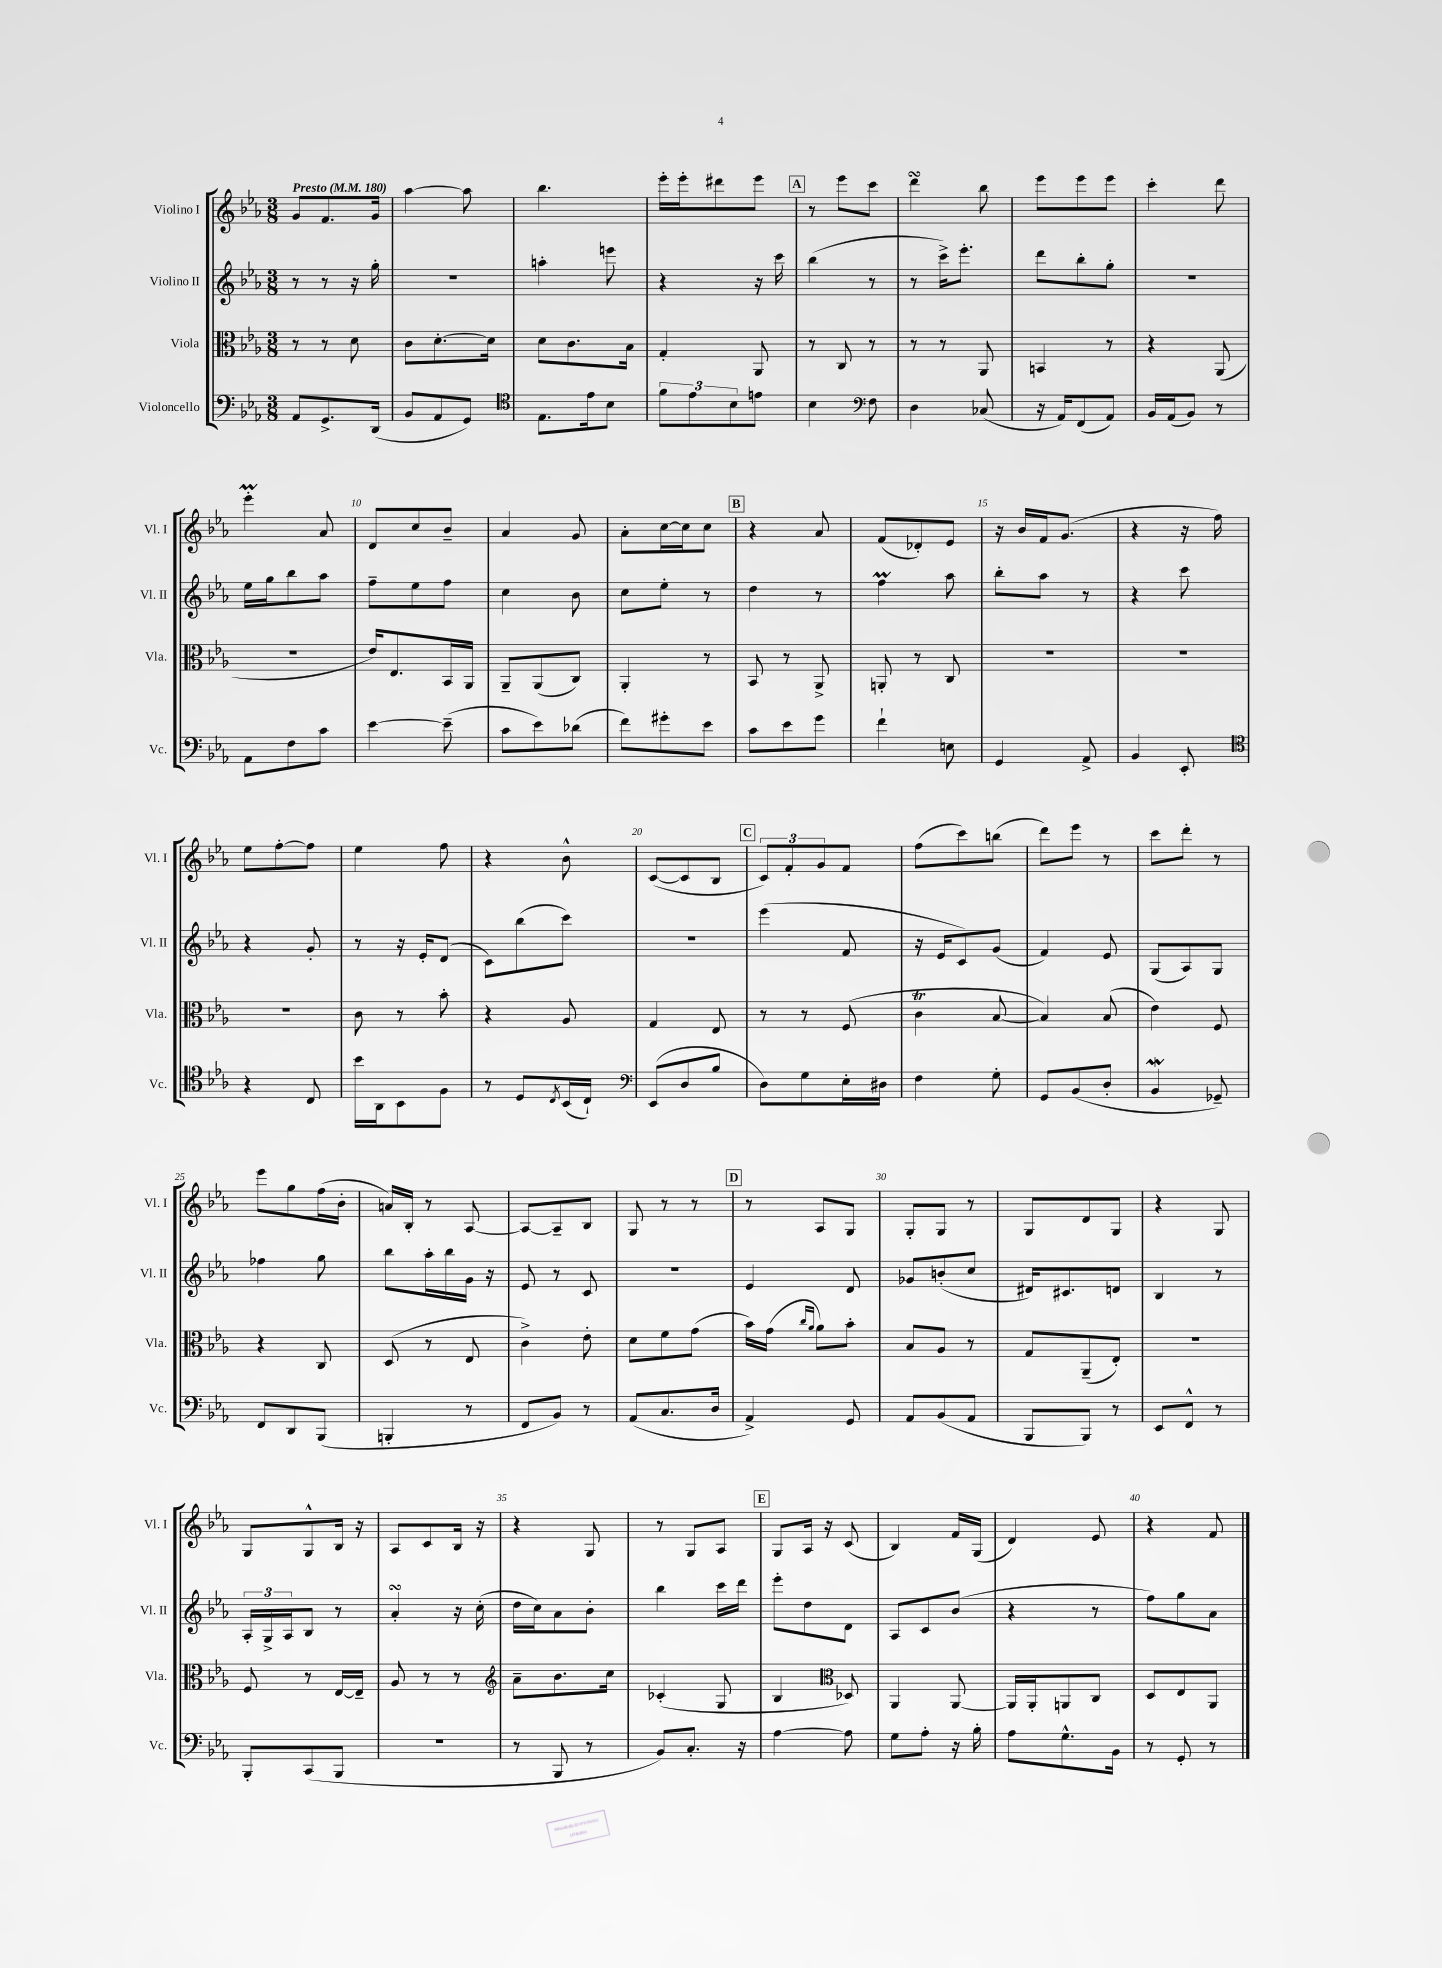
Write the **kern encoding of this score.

**kern	**kern	**kern	**kern
*part4	*part3	*part2	*part1
*staff4	*staff3	*staff2	*staff1
*I"Violoncello	*I"Viola	*I"Violino II	*I"Violino I
*I'Vc.	*I'Vla.	*I'Vl. II	*I'Vl. I
*clefF4	*clefC3	*clefG2	*clefG2
*k[b-e-a-]	*k[b-e-a-]	*k[b-e-a-]	*k[b-e-a-]
*M3/8	*M3/8	*M3/8	*M3/8
*MM180	*MM180	*MM180	*MM180
=1	=1	=1	=1
!	!	!	!LO:TX:a:B:t=Presto
8AA-/L	8r	8r	8g/L
8.GG^/	8r	8r	8.f/
.	8d\	16r	.
(16DD/Jk	.	16gg'\	16g/Jk
=2	=2	=2	=2
8BB-/L	8c\L	4.r	[4aa-\
8AA-/	[8.d'\	.	.
8GG/J)	.	.	8aa-\]
.	16d\Jk]	.	.
=3	=3	=3	=3
*clefC4	*	*	*
8.E-\L	8d\L	4aan'\	4.bb-\
.	8.c\	.	.
16e-\k	.	.	.
8B-\J	.	8eeen\	.
.	16B-\Jk	.	.
=4	=4	=4	=4
12f\L	4G'/	4r	16eee-'\LL
.	.	.	16eee-'\J
12e-\	.	.	.
.	.	.	8ddd#X\
12B-\	.	.	.
8en\J	8AA-/	16r	8eee-\J
.	.	16ccc\	.
!!LO:REH:place=s1:t=A
=5	=5	=5	=5
4B-\	8r	(4bb-\	8r
.	8C/	.	8eee-\L
*clefF4	*	*	*
8F\	8r	8r	8ccc\J
=6	=6	=6	=6
4D\	8r	8r	4dddsSsS\
.	8r	16ccc^\KL)	.
.	.	8.eee-'\J	.
(8C-X/	8AA-/	.	8bb-\
=7	=7	=7	=7
16r	4BBn/	8ddd\L	8eee-\L
16AA-/KL)	.	.	.
(8FF/	.	8bb-'\	8eee-\
8AA-/J)	8r	8gg'\J	8eee-\J
=8	=8	=8	=8
16BB-/LL	4r	4.r	4ccc'\
(16AA-/J	.	.	.
8BB-/J)	.	.	.
8r	(8AA-/	.	8ddd\
!!LO:LB:g=z
=9	=9	=9	=9
8AA-\L	4.r	16ee-\LL	4eee-M'\
.	.	16gg\J	.
8F\	.	8bb-\	.
8c\J	.	8aa-\J	8a-/
=10	=10	=10	=10
[4e-\	16e-/KL)	8ff~\L	8d/L
.	8.E-/	.	.
.	.	8ee-\	8cc/
(8e-~\]	16BB-/L	8ff\J	8b-~/J
.	16AA-/JJ	.	.
=11	=11	=11	=11
8c\L	8AA-~/L	4cc\	4a-/
8e-\)	(8AA-/	.	.
(8d-X\J	8C/J)	8b-\	8g/
=12	=12	=12	=12
8f\L)	4AA-'/	8cc\L	8a-'\L
8g#X'\	.	8ee-'\J	[16cc\L
.	.	.	16cc\J]
8e-\J	8r	8r	8cc\J
!!LO:REH:place=s1:t=B
=13	=13	=13	=13
8c\L	8BB-/	4dd\	4r
8e-\	8r	.	.
8g\J	8AA-^/	8r	8a-/
=14	=14	=14	=14
4f`\	8AAn'/	4ffM\	(8f/L
.	8r	.	8d-X'/)
8En\	8C/	8aa-\	8e-/J
=15	=15	=15	=15
4GG/	4.r	8bb-'\L	16r
.	.	.	16b-/LL
.	.	8aa-\J	16f/J
.	.	.	(8.g/J
8AA-^/	.	8r	.
=16	=16	=16	=16
4BB-/	4.r	4r	4r
8EE-'/	.	8ccc\	16r
.	.	.	16ff\)
!!LO:LB:g=z
=17	=17	=17	=17
*clefC4	*	*	*
4r	4.r	4r	8ee-\L
.	.	.	[8ff'\
8C/	.	8g'/	8ff\J]
=18	=18	=18	=18
16b-\LL	8c\	8r	4ee-\
16AA-\J	.	.	.
8BB-\	8r	16r	.
.	.	16e-'/KL	.
8F\J	8b-'\	(8d/J	8ff\
=19	=19	=19	=19
8r	4r	8c\L)	4r
8D/L	.	(8bb-\	.
8qC/	.	.	.
(16BB-/L	8A-/	8ccc\J)	8b-^^\
16C`/JJ)	.	.	.
=20	=20	=20	=20
*clefF4	*	*	*
(8EE-/L	4G/	4.r	([8c/L
8D/	.	.	8c/]
8B-/J	8E-/	.	8B-/J
!!LO:REH:place=s1:t=C
=21	=21	=21	=21
8D\L)	8r	(4eee-\	12c/L)
.	.	.	12f'/
8G\	8r	.	.
.	.	.	12g/
16E-'\L	(8F/	8f/	8f/J
16D#X\JJ	.	.	.
=22	=22	=22	=22
4F\	4cT\	16r	(8ff\L
.	.	16e-/KL	.
.	.	8c/)	8ccc\)
8G'\	[8B-/	(8g/J	(8bbn\J
=23	=23	=23	=23
8GG/L	4B-/])	4f/)	8ddd\L)
(8BB-/	.	.	8eee-\J
8D'/J	(8B-/	8e-/	8r
=24	=24	=24	=24
4BB-W/	4e-\)	(8G/L	8ccc\L
.	.	8A-/)	8ddd'\J
8GG-X~/)	8F/	8G/J	8r
!!LO:LB:g=z
=25	=25	=25	=25
8FF/L	4r	4ff-X\	8eee-\L
8DD/	.	.	8gg\
(8BBB-/J	8C/	8gg\	(16ff\L
.	.	.	16b-'\JJ
=26	=26	=26	=26
4BBBn'/	(8D/	8bb-\L	16an/LL)
.	.	.	16B-'/JJ
.	8r	16aa-'\L	8r
.	.	16bb-\	.
8r	8E-/	16g\JJ	[8A-/
.	.	16r	.
=27	=27	=27	=27
8FF/L	4c^\)	8e-/	8A-/L_
8BB-/J)	.	8r	8A-~/]
8r	8e-'\	8c/	8B-/J
=28	=28	=28	=28
(8AA-/L	8d\L	4.r	8G/
8.C/	8f\	.	8r
.	(8g\J	.	8r
16D/Jk	.	.	.
!!LO:REH:place=s1:t=D
=29	=29	=29	=29
4AA-^/)	16b-\LL)	4e-/	8r
.	(16g\JJ	.	.
.	16qqcc/LL	.	.
.	16qqa-/JJ	.	.
.	8a-\L)	.	8A-/L
8GG/	8b-'\J	8d/	8G/J
=30	=30	=30	=30
8AA-/L	8B-/L	8g-X/L	8G'/L
(8BB-/	8A-/J	(8bn'/	8G/J
8AA-/J	8r	8cc/J	8r
=31	=31	=31	=31
8BBB-/L	8G/L	16d#X/KL)	8G/L
.	.	8.c#X/	.
8BBB-/J)	(8AA-~/	.	8d/
8r	8E-'/J)	8dn/J	8G/J
=32	=32	=32	=32
8EE-/L	4.r	4B-/	4r
8FF^^/J	.	.	.
8r	.	8r	8G/
!!LO:LB:g=z
=33	=33	=33	=33
8BBB-'/L	8F/	24A-'/LL	8G/L
.	.	24G^/	.
.	.	24A-/J	.
(8CC/	8r	8B-/J	8G^^/
8BBB-/J	[16E-/LL	8r	16B-/Jk
.	16E-~/JJ]	.	16r
=34	=34	=34	=34
4.r	8A-/	4a-sSSs'/	8A-/L
.	8r	.	8c/
.	8r	16r	16B-/Jk
.	.	(16cc'\	16r
=35	=35	=35	=35
*	*clefG2	*	*
8r	8a-~\L	16dd\LL	4r
.	.	16cc\J)	.
8BBB-/	8.b-\	8a-\	.
8r	.	8b-'\J	8G/
.	16cc\Jk	.	.
=36	=36	=36	=36
8BB-/L)	(4c-X'/	4bb-\	8r
8.C'/J	.	.	8G/L
.	8G/	16ccc\LL	8A-/J
16r	.	16ddd\JJ	.
!!LO:REH:place=s1:t=E
=37	=37	=37	=37
[4A-\	4B-/	8eee-'\L	8G/L
.	.	8dd\	16A-/Jk
.	.	.	16r
*	*clefC3	*	*
8A-\]	8D-X/)	8d\J	(8c/
=38	=38	=38	=38
8G\L	4AA-/	8A-/L	4B-/)
8A-'\J	.	8c/	.
16r	[8AA-/	(8b-/J	16f/LL
16B-'\	.	.	(16G/JJ
=39	=39	=39	=39
8A-\L	16AA-/LL]	4r	4d/)
.	16AA-'/J	.	.
8.G^^\	8AAn/	.	.
.	8C/J	8r	8e-/
16BB-\Jk	.	.	.
=40	=40	=40	=40
8r	8D/L	8ff\L)	4r
8GG'/	8E-/	8gg\	.
8r	8AA-/J	8a-\J	8f/
==	==	==	==
*-	*-	*-	*-
